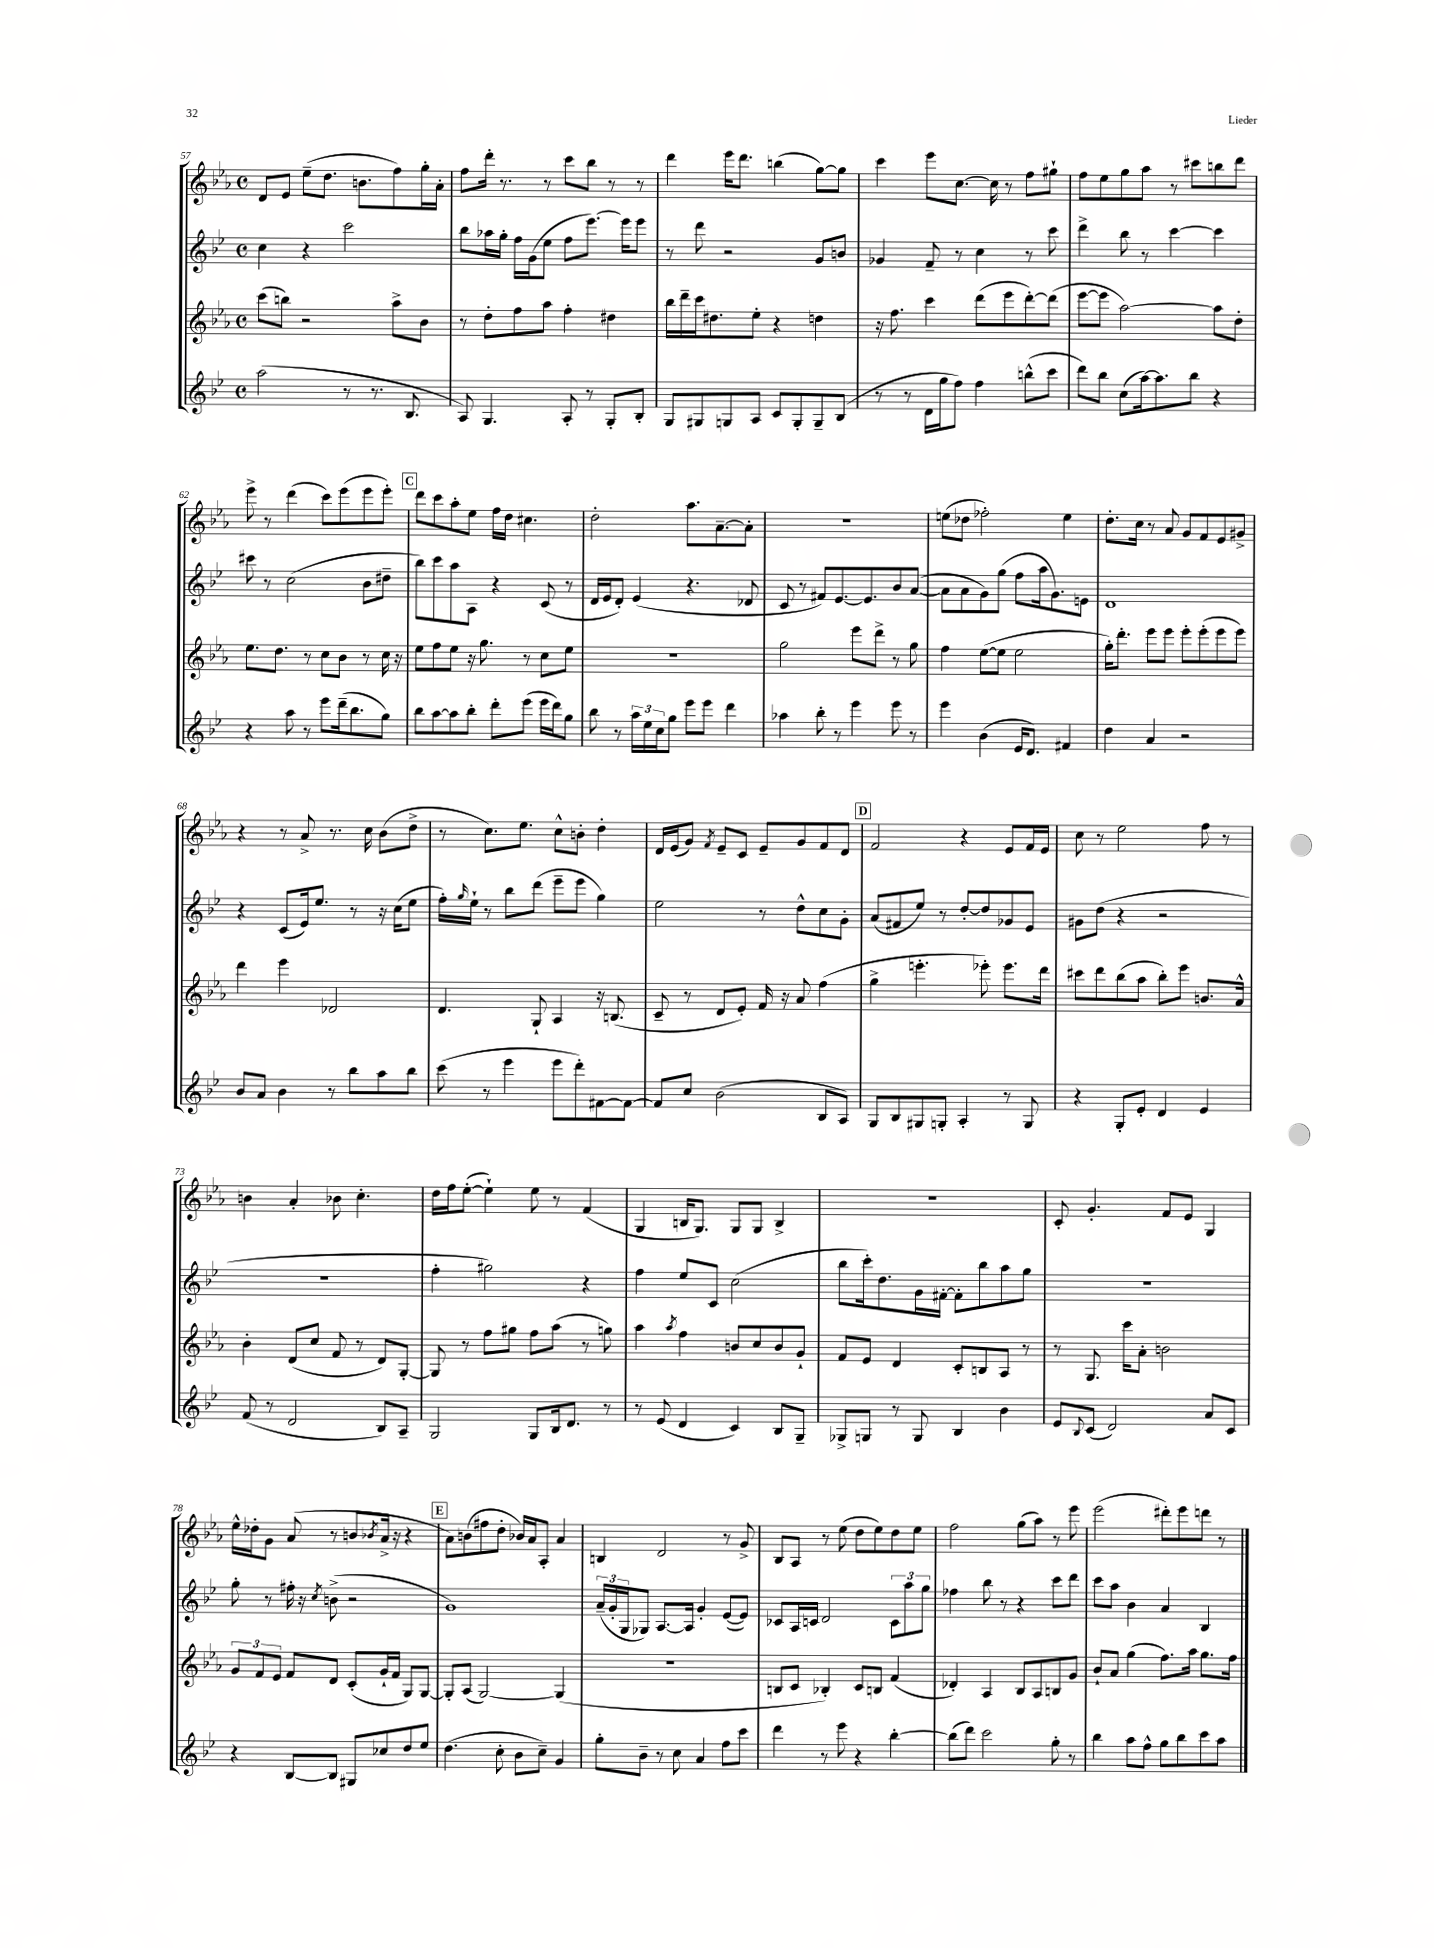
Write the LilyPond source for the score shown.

<<
\new StaffGroup <<
\new Staff = "s0" {
    \clef treble \key ees \major \defaultTimeSignature \time 4/4
    d'8 ees'8 ees''8--( d''8. b'8. f''8) g''16-. aes'16-. |
    f''8 d'''16-. r8. r8 c'''8 bes''8 r8 r8 |
    d'''4 ees'''16 d'''8. b''4( g''8~) g''8 |
    c'''4 ees'''8 c''8.~ c''16 r8 f''8 gis''8-! |
    f''8 ees''8 g''8 aes''8 r8 cis'''8 b''8 d'''8 |
    ees'''8-> r8 d'''4( c'''8) ees'''8( ees'''8 ees'''8-.) |
    \mark \markup { \box "C" } d'''8 c'''8 aes''8-. ees''8 f''16 d''16 cis''4. |
    d''2-. aes''8. aes'8.~-- aes'8-. |
    R1 |
    e''8( des''8 fes''2-.) e''4 |
    d''8.-. c''16 r8 aes'8 g'8 f'8 ees'8 gis'8-> |
    r4 r8 aes'8-> r8. c''16 bes'8( d''8-> |
    r8 c''8.) ees''8. c''8-^ b'8-. d''4-. |
    d'16 ees'16( g'8) \acciaccatura { f'8 } ees'8-- c'8 ees'8-- g'8 f'8 d'8 |
    \mark \markup { \box "D" } f'2 r4 ees'8 f'16 ees'16 |
    c''8 r8 ees''2 f''8 r8 |
    b'4 aes'4-. bes'8 c''4.-. |
    d''16 f''16 ees''8~-.( ees''4-!) ees''8 r8 f'4( |
    g4 b16 g8.) g8 g8 b4-> |
    R1 |
    c'8-. g'4.-. f'8 ees'8 g4 |
    ees''16-^ des''16-. g'8 aes'8( r8 b'8 \acciaccatura { bes'8 } aes'16-> r16 r4 |
    \mark \markup { \box "E" } aes'8) b'8( fis''8 d''8-. bes'16) aes'16 aes8-. aes'4 |
    b4 d'2 r8 g'8-> |
    bes8 aes8 r8 ees''8( d''8 ees''8) d''8 ees''8 |
    f''2 g''8( aes''8) r8 ees'''8 |
    ees'''2( dis'''8-.) ees'''8 d'''8 r8 \bar "|." |
}
\new Staff = "s1" {
    \clef treble \key bes \major \defaultTimeSignature \time 4/4
    c''4 r4 c'''2 |
    bes''8 aes''16 g''16-. f''16 g'16( ees''8 f''8 ees'''8.~) ees'''16 ees'''8 |
    r8 d'''8 r2 g'8 b'8 |
    ges'4 f'8-- r8 c''4 r8 c'''8 |
    d'''4-> bes''8 r8 c'''4~ c'''4 |
    cis'''8 r8 c''2( bes'8 dis''8-- |
    \mark \markup { \box "C" } bes''8) c'''8 a''8 a8 r4 c'8( r8 |
    d'16 ees'16 d'8-.) ees'4( r4. des'8 |
    c'8 r8 fis'8) ees'8.~ ees'8. bes'8 a'8~( |
    a'8 a'8 g'8) g''8( f''8 a''16 g'8.) e'8 |
    d'1 |
    r4 c'8( ees'16) ees''8. r8 r16 c''16( ees''8 |
    f''16-.) \grace { g''16 } ees''16-! r8 bes''8 d'''8( ees'''8-- ees'''8 g''4) |
    ees''2 r8 d''8-^ c''8 g'8-. |
    \mark \markup { \box "D" } a'8( fis'8 ees''8) r8 d''8~-. d''8 ges'8 ees'8 |
    gis'8 d''8( r4 r2 |
    R1 |
    f''4-. gis''2) r4 |
    f''4 ees''8 c'8 c''2( |
    bes''8 c'''16-.) d''8. g'16 fis'16~-. fis'8-. bes''8 a''8 g''8 |
    R1 |
    g''8-. r8 fis''16-. r16 \acciaccatura { c''8 } b'8->( r2 |
    \mark \markup { \box "E" } g'1) |
    \tuplet 3/2 { a'16--( g'16-. g16 } ges8) a8.~ a16 g'4-. ees'8~( ees'8) |
    ces'8 a16 c'16 d'2 \tuplet 3/2 { c'8 a''8 g''8 } |
    fes''4 bes''8 r8 r4 c'''8 d'''8 |
    c'''8 a''8 bes'4 a'4 bes4 \bar "|." |
}
\new Staff = "s2" {
    \clef treble \key ees \major \defaultTimeSignature \time 4/4
    c'''8( b''8) r2 aes''8-> bes'8 |
    r8 d''8-. f''8 aes''8 f''4-. dis''4 |
    bes''16 d'''16-- c'''16 dis''8. ees''8-. r4 d''4 |
    r16 f''8. c'''4 d'''8( ees'''8 d'''8~-.) d'''8( |
    ees'''8~ ees'''8 aes''2~) aes''8 d''8-. |
    ees''8. d''8. r8 c''8 bes'8 r8 c''16 r16 |
    \mark \markup { \box "C" } ees''8 f''8 ees''8 r16 g''8. r8 c''8 ees''8 |
    R1 |
    g''2 ees'''8 d'''8-> r8 g''8 |
    f''4 ees''8~( ees''8 ees''2 |
    g''16-.) d'''8.-. ees'''8 ees'''8 ees'''8-. ees'''8-.( ees'''8 ees'''8) |
    d'''4 ees'''4 des'2 |
    d'4. g8-! aes4 r16 b8.( |
    c'8-- r8 d'8 ees'8-.) f'16 r16 aes'8 f''4( |
    \mark \markup { \box "D" } g''4-> e'''4.-. ees'''8-.) ees'''8. d'''16 |
    cis'''8 d'''8 bes''8( aes''8 bes''8-.) ees'''8 b'8. aes'16-^ |
    bes'4-. d'8( c''8 f'8 r8 d'8) g8~-. |
    g8 r8 f''8 gis''8 f''8 aes''8( r8 g''8) |
    aes''4 \acciaccatura { aes''8 } f''4 b'8 c''8 b'8 g'8-! |
    f'8 ees'8 d'4 c'8-. b8 aes8 r8 |
    r8 g8. c'''16 aes'8-. b'2 |
    \tuplet 3/2 { g'8 f'8 ees'8 } f'8 d'8 c'8-.( g'16-! f'16 g8) g8~ |
    \mark \markup { \box "E" } g8-. aes8( g2~) g4( |
    R1 |
    b8 c'8 bes4-.) c'8 b8 f'4( |
    des'4-.) aes4 bes8 aes8 b8 g'8 |
    bes'8-! aes'8 g''4( f''8.) aes''16 g''8. f''16 \bar "|." |
}
\new Staff = "s3" {
    \clef treble \key bes \major \defaultTimeSignature \time 4/4
    a''2( r8 r8. bes8. |
    a8) g4. a8-. r8 g8-. bes8-. |
    g8 gis8 g8 a8 c'8 g8-. g8-- bes8( |
    r8 r8 d'16 g''16 f''8) f''4 b''8-^( c'''8 |
    d'''8) bes''8 c''8( a''16~) a''8. bes''8 r4 |
    r4 a''8 r8 ees'''8 d'''16--( bes''8. g''8) |
    \mark \markup { \box "C" } bes''8 a''8~ a''8 bes''8-. d'''8-. ees'''8( ees'''16 d'''16) g''8 |
    bes''8 r8 \tuplet 3/2 { a''16 ees''16 c''16 } g''8 ees'''8 ees'''8 d'''4 |
    aes''4 bes''8-. r8 ees'''4 ees'''8 r8 |
    ees'''4 bes'4( ees'16 d'8.) fis'4 |
    d''4 a'4 r2 |
    bes'8 a'8 bes'4 r8 bes''8 a''8 bes''8 |
    c'''8( r8 ees'''4 ees'''8 d'''8-.) fis'8~ fis'8~ |
    fis'8 c''8 bes'2( bes8 a8) |
    \mark \markup { \box "D" } g8 bes8 gis8 g8-. a4-. r8 g8 |
    r4 g8-. ees'8-. d'4 ees'4 |
    f'8( r8 d'2 bes8) a8-- |
    g2 g8 bes16 d'8. r8 |
    r8 ees'8( d'4 c'4) bes8 g8-- |
    ges8-> g8 r8 g8 bes4 bes'4 |
    ees'8 \appoggiatura { bes8 } c'8( d'2) a'8 c'8 |
    r4 bes8~ bes8 gis8 ces''8 d''8 ees''8 |
    \mark \markup { \box "E" } d''4.( c''8-. bes'8 c''8--) g'4 |
    g''8-. bes'8-- r8 c''8 a'4 f''8 c'''8 |
    d'''4 r8 ees'''8 r4 bes''4~-. |
    bes''8( d'''8) c'''2 g''8-. r8 |
    bes''4 a''8 f''8-^ g''8 bes''8 c'''8 a''8 \bar "|." |
}
>>
>>
\layout { \context { \Score currentBarNumber = #57 } }
